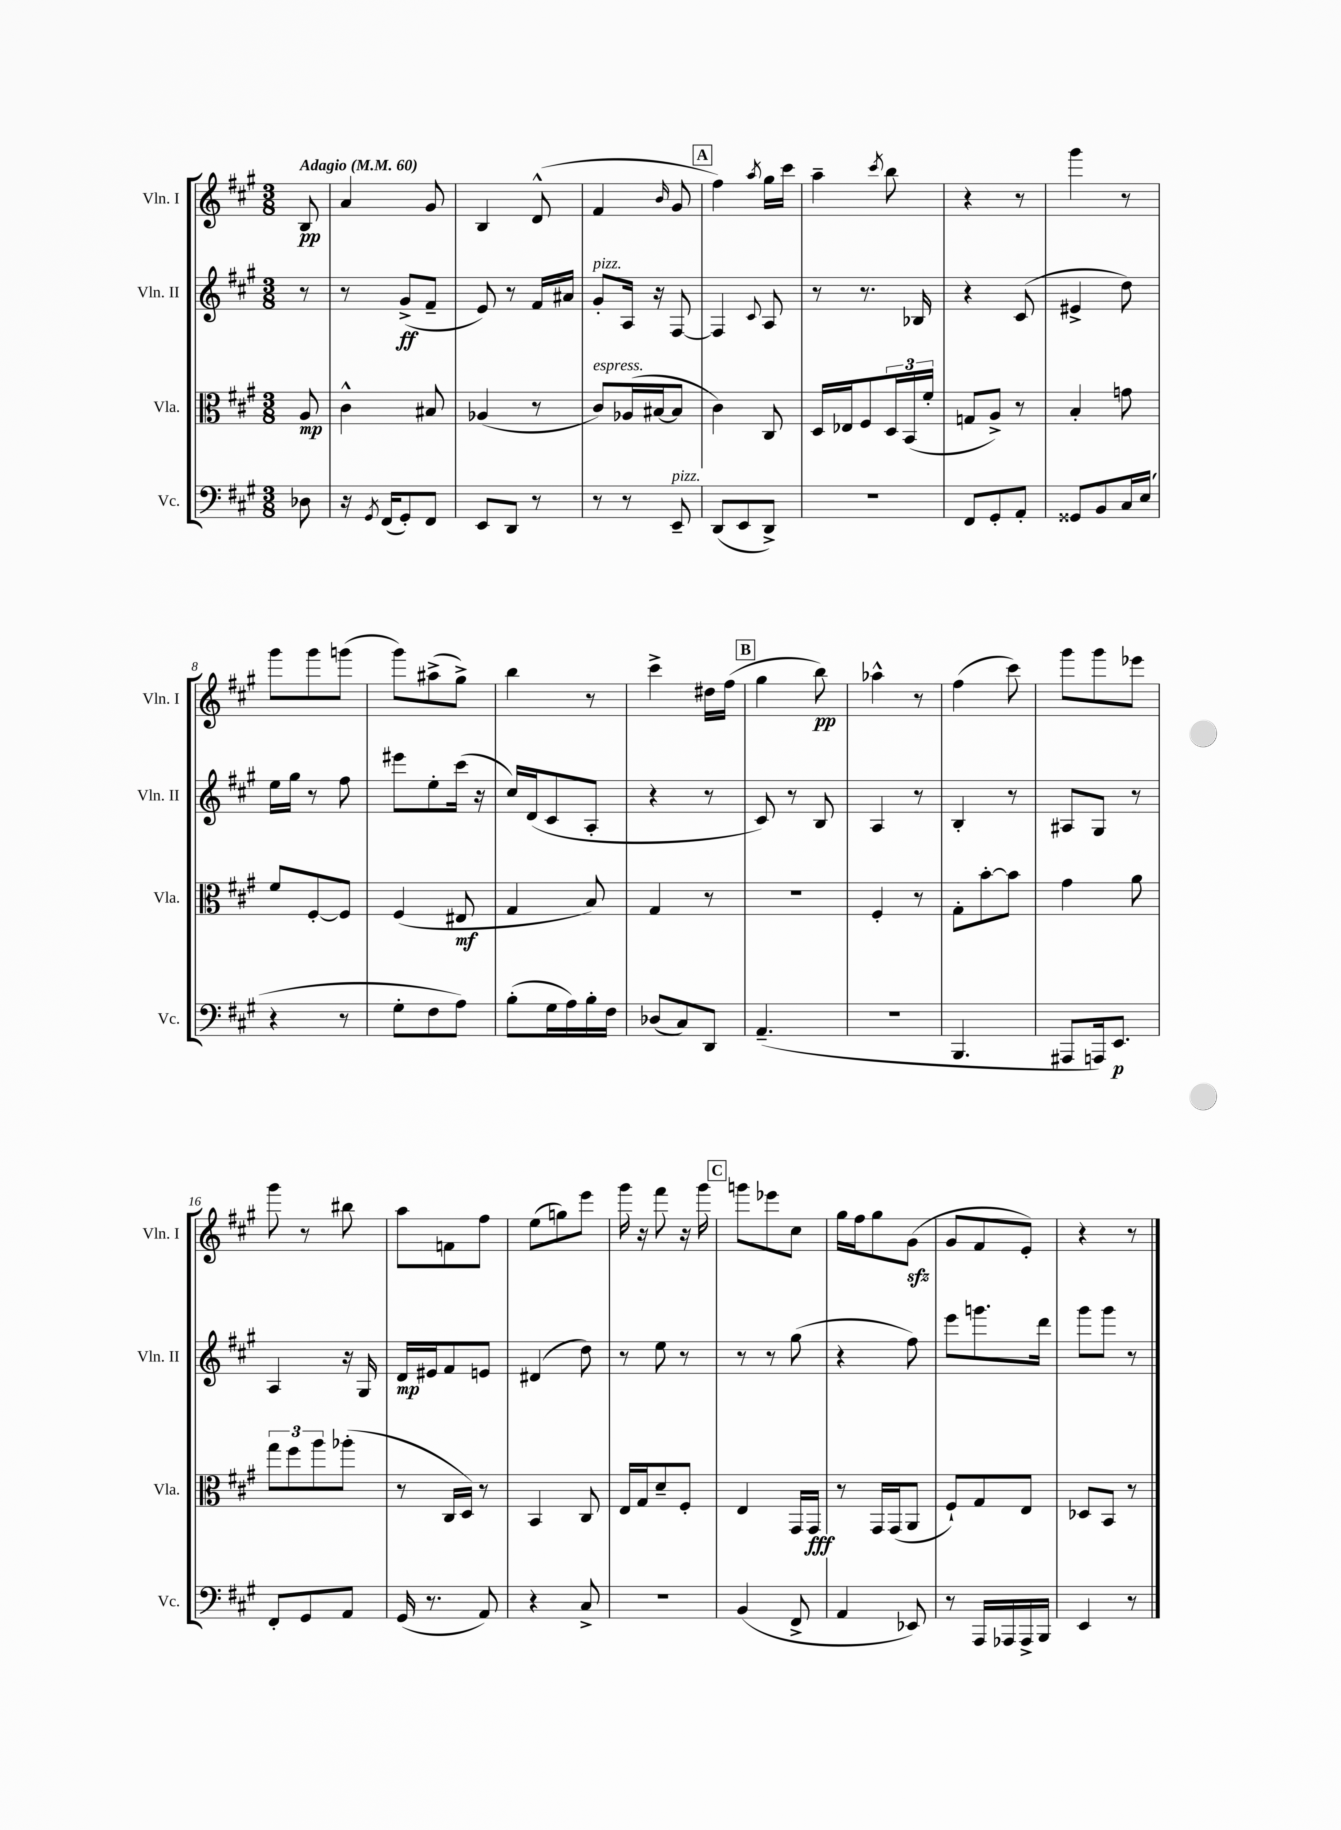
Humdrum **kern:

**kern	**kern	**kern	**kern
*staff4	*staff3	*staff2	*staff1
*clefF4	*clefC3	*clefG2	*clefG2
*k[f#c#g#]	*k[f#c#g#]	*k[f#c#g#]	*k[f#c#g#]
*M3/8	*M3/8	*M3/8	*M3/8
*MM60	*MM60	*MM60	*MM60
8D-\	8A/	8r	8B/
=	=	=	=
16r	4c#^^\	8r	4a/
8qGG#/	.	.	.
(16FF#/LK	.	.	.
8GG#'/)	.	(8g#^/L	.
8FF#/J	8B#/	8f#~/J	8g#/
=	=	=	=
8EE/L	(4A-/	8e/)	4B/
8DD/J	.	8r	.
8r	8r	16f#/LL	(8d^^/
.	.	16a#/JJ	.
=	=	=	=
8r	8c#/L)	8g#'/L	4f#/
8r	(16A-/L	16A/Jk	.
.	[16B#/J	16r	.
.	.	.	16qqb/
8EE~/	8B#/]J	[8F#/	8g#/
=	=	=	=
(8DD/L	4c#\)	4F#/]	4ff#\)
8EE/	.	.	.
.	.	8qqc#/	8qaa/
8DD^/J)	8C#/	8A/	16gg#\LL
.	.	.	16ccc#\JJ
=	=	=	=
4.r	16D/LL	8r	4aa~\
.	16E-/J	.	.
.	8F#/	8.r	.
.	.	.	8qccc#/
.	24D/L	.	8bb\
.	(24BB/	.	.
.	.	16B-/	.
.	24f#'/JJ	.	.
=	=	=	=
8FF#/L	8G/L	4r	4r
8GG#'/	8A^/J)	.	.
8AA'/J	8r	(8c#/	8r
=	=	=	=
8GG##/L	4B'/	4e#^/	4ggg#\
8BB/	.	.	.
16C#/L	8g\	8dd\)	8r
(16E/JJ	.	.	.
=	=	=	=
4r	8f#/L	16ee\LL	8ggg#\L
.	.	16gg#\JJ	.
.	[8F#'/	8r	8ggg#\
8r	8F#/]J	8ff#\	(8ggg\J
=	=	=	=
8G#'\L	(4F#/	8eee#\L	8ggg#\L)
8F#\	.	8ee'\	(8aa#^\
8A\J)	8E#/	(16ccc#\Jk	8gg#^\J)
.	.	16r	.
=	=	=	=
(8B'\L	4G#/	16cc#/LL)	4bb\
.	.	(16d/J	.
16G#\L	.	8c#/	.
16A\)	.	.	.
16B'\	8B/)	8A'/J	8r
16F#\JJ	.	.	.
=	=	=	=
(8D-/L	4G#/	4r	4ccc#^\
8C#/)	.	.	.
8DD/J	8r	8r	16dd#\LL
.	.	.	(16ff#\JJ
=	=	=	=
(4.AA~/	4.r	8c#/)	4gg#\
.	.	8r	.
.	.	8B/	8bb\)
=	=	=	=
4.r	4F#'/	4A/	4aa-^^\
.	8r	8r	8r
=	=	=	=
4.BBB/	8G#'\L	4B'/	(4ff#\
.	[8b'\	.	.
.	8b\]J	8r	8ccc#\)
=	=	=	=
8AAA#/L	4g#\	8A#/L	8ggg#\L
16AAA/k)	.	8G#/J	8ggg#\
8.EE/J	.	.	.
.	8a\	8r	8eee-\J
=	=	=	=
8FF#'/L	12gg#\L	4A/	8ggg#\
.	12ff#\	.	.
8GG#/	.	.	8r
.	12aa\	.	.
8AA/J	(8aa-'\J	16r	8bb#\
.	.	16G#/	.
=	=	=	=
(16GG#/	8r	16d/LL	8aa\L
8.r	.	16e#/J	.
.	16C#/LL	8f#/	8f\
.	16D/JJ)	.	.
8AA/)	8r	8e/J	8ff#\J
=	=	=	=
4r	4BB/	(4d#/	(8ee\L
.	.	.	8gg\)
8C#^/	8C#/	8dd\)	8eee\J
=	=	=	=
4.r	16E/LL	8r	16ggg#\
.	16G#/J	.	16r
.	8d~/	8ee\	8fff#\
.	8F#'/J	8r	16r
.	.	.	16ggg#\
=	=	=	=
(4BB/	4E/	8r	8ggg\L
.	.	8r	8eee-\
8FF#^/	16GG#/LL	(8gg#\	8cc#\J
.	16GG#/JJ	.	.
=	=	=	=
4AA/	8r	4r	16gg#\LL
.	.	.	16ff#\J
.	16GG#/LL	.	8gg#\
.	(16GG#/J	.	.
8EE-/)	8AA/J	8ff#\)	(8g#\J
=	=	=	=
8r	8F#`/L)	8eee\L	8g#/L
16AAA/LL	8G#/	8.ggg\	8f#/
16AAA-/	.	.	.
16AAA-^/	8E/J	.	8e'/J)
16BBB/JJ	.	16ddd\Jk	.
=	=	=	=
4EE/	8D-/L	8ggg#\L	4r
.	8BB/J	8ggg#\J	.
8r	8r	8r	8r
==	==	==	==
*-	*-	*-	*-
